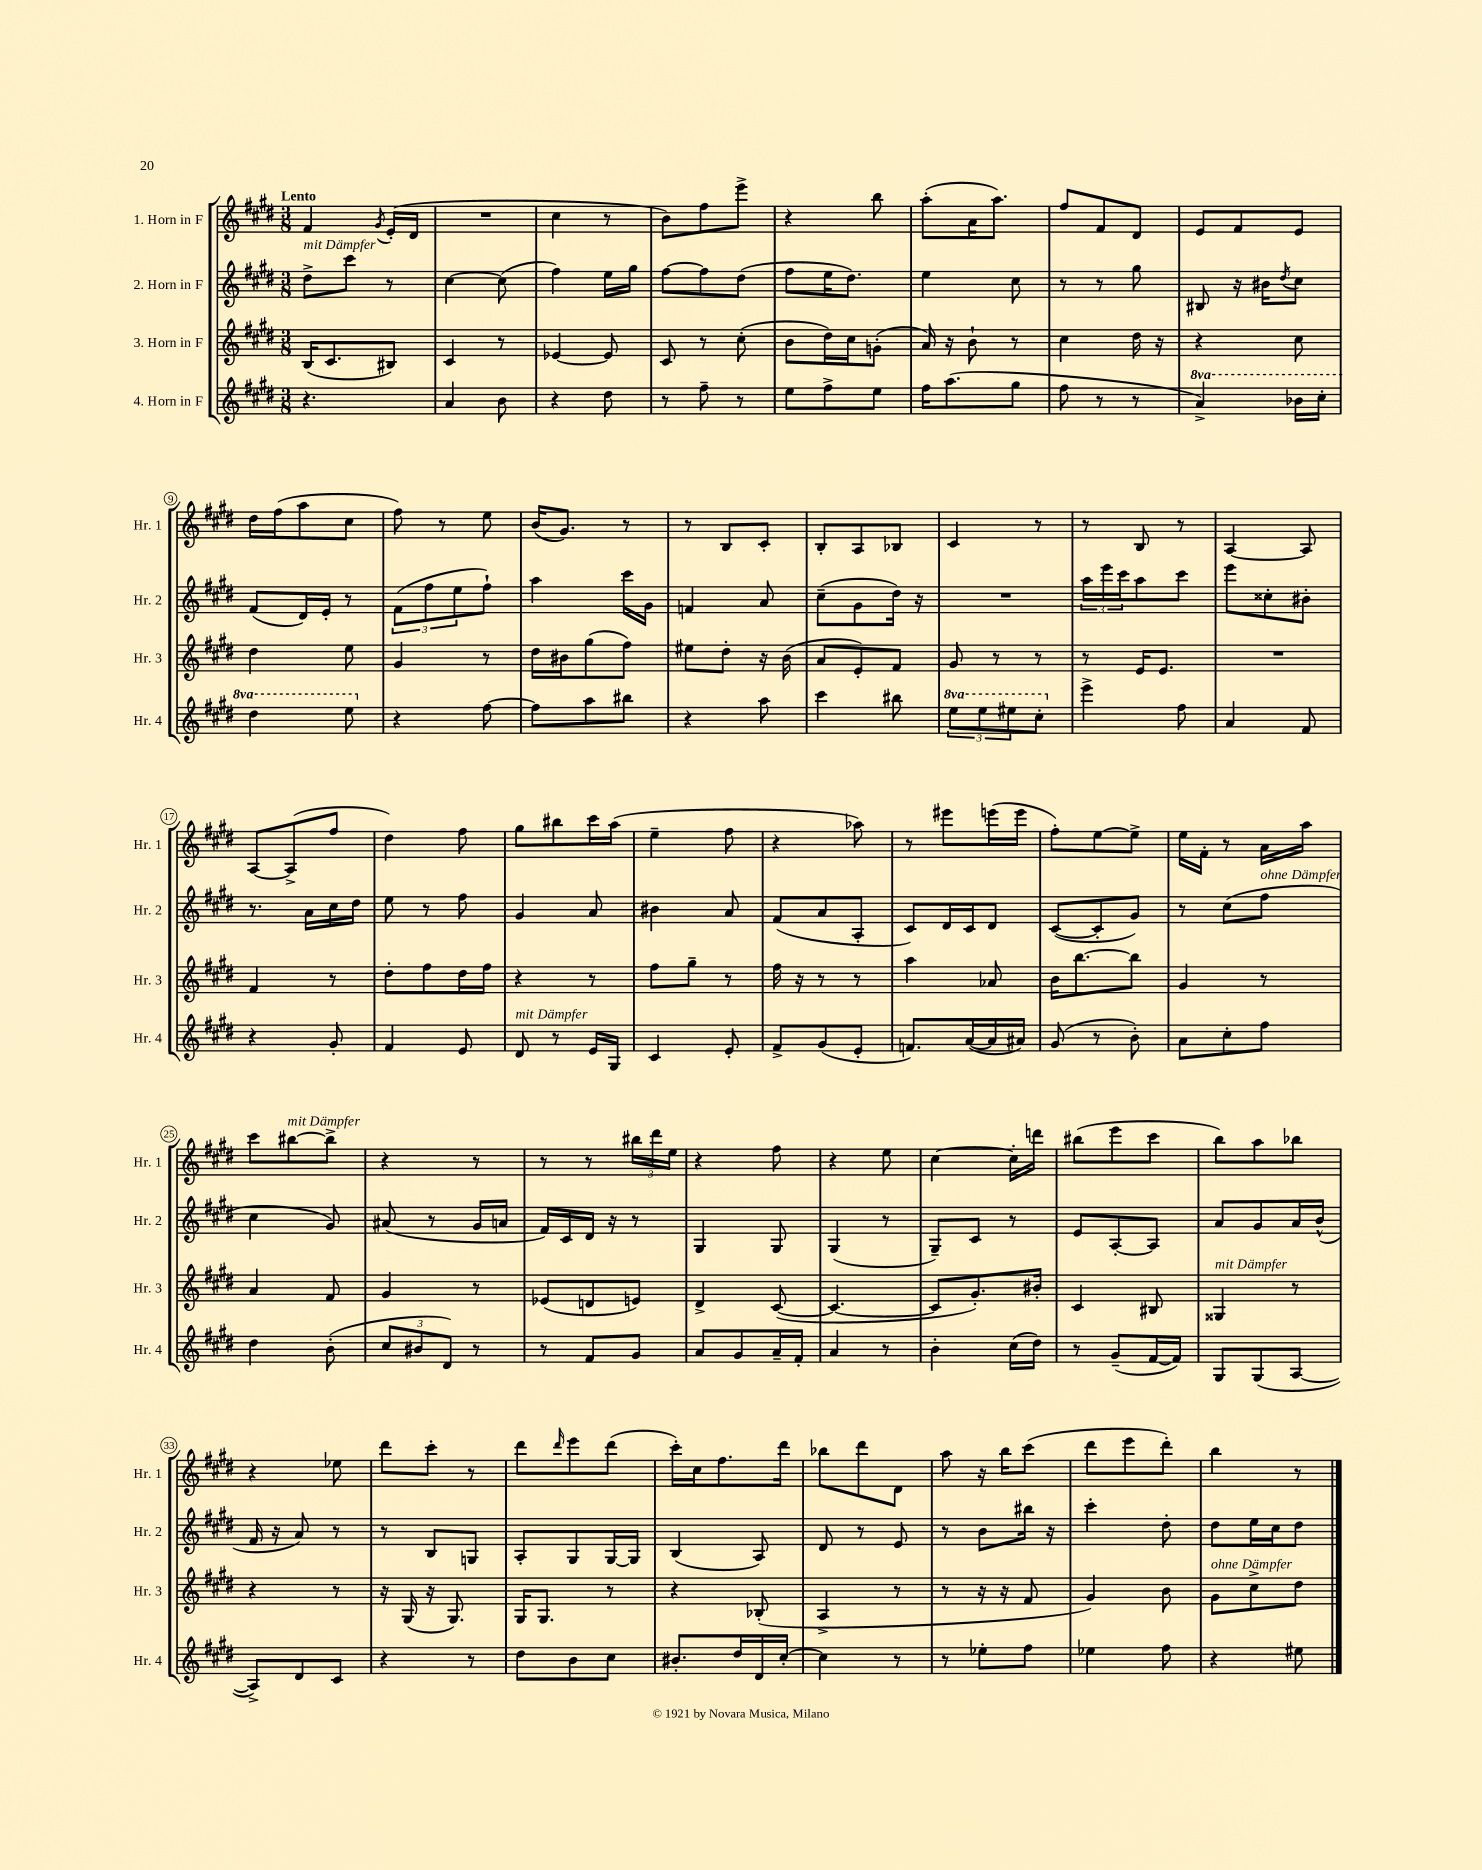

**kern	**kern	**kern	**kern
*staff4	*staff3	*staff2	*staff1
*clefG2	*clefG2	*clefG2	*clefG2
*k[f#c#g#d#]	*k[f#c#g#d#]	*k[f#c#g#d#]	*k[f#c#g#d#]
*M3/8	*M3/8	*M3/8	*M3/8
4.r	(16B	8dd#^	4f#
.	8.c#	.	.
.	.	8ccc#	.
.	.	.	8qg#
.	8B#)	8r	(16e'
.	.	.	16d#
=	=	=	=
4a	4c#	[4cc#	4.r
8b	8r	(8cc#]	.
=	=	=	=
4r	[4e-	4ff#)	4cc#
8dd#	8e-]	16ee	8r
.	.	16gg#	.
=	=	=	=
8r	8c#	[8ff#	8b)
8ff#~	8r	8ff#]	8ff#
8r	(8cc#'	(8dd#	8eee^
=	=	=	=
8ee	8b	8ff#	4r
8ff#^	16dd#)	16ee	.
.	16cc#	8.dd#)	.
8ee	(8g'	.	8bb
=	=	=	=
16ff#	16a)	4ee	(8aa'
(8.aa	16r	.	.
.	8b`	.	16a
.	.	.	8.aa)
8gg#	8r	8cc#	.
=	=	=	=
8ff#	4cc#	8r	8ff#
8r	.	8r	8f#
8r	16dd#	8gg#	8d#
.	16r	.	.
=	=	=	=
4aa^)	4r	8B#	8e
.	.	16r	8f#
.	.	16b#	.
.	.	8qdd#	.
16bb-	8cc#	8cc#	8e
16ccc#'	.	.	.
=	=	=	=
4ddd#	4dd#	(8f#	16dd#
.	.	.	(16ff#
.	.	16d#)	8aa
.	.	16e'	.
8eee	8ee	8r	8cc#
=	=	=	=
4r	4g#	(12f#	8ff#)
.	.	12ff#	.
.	.	.	8r
.	.	12ee	.
[8ff#	8r	8ff#`)	8ee
=	=	=	=
8ff#]	16dd#	4aa	(16b
.	16b#	.	8.g#)
8aa	(8gg#	.	.
8bb#	8ff#)	16ccc#	8r
.	.	16g#	.
=	=	=	=
4r	8ee#	4f	8r
.	8dd#'	.	8B
8aa	16r	8a	8c#'
.	(16b	.	.
=	=	=	=
4ccc#	8a	(8cc#~	8B'
.	8e')	8g#	8A
8bb#	8f#	16dd#)	8B-
.	.	16r	.
=	=	=	=
12eee	8g#	4.r	4c#
12eee	.	.	.
.	8r	.	.
12eee#	.	.	.
8ccc#'	8r	.	8r
=	=	=	=
4eee^	8r	24aa	8r
.	.	24eee	.
.	.	24ccc#	.
.	16e	8aa	8B
.	8.e	.	.
8ff#	.	8ccc#	8r
=	=	=	=
4a	4.r	8eee	[4A
.	.	8cc##'	.
8f#	.	8b#'	8A]
=	=	=	=
4r	4f#	8.r	[8A
.	.	.	(8A^]
.	.	16a	.
8g#'	8r	16cc#	8ff#
.	.	16dd#	.
=	=	=	=
4f#	8dd#'	8ee	4dd#)
.	8ff#	8r	.
8e	16dd#	8ff#	8ff#
.	16ff#	.	.
=	=	=	=
8d#	4r	4g#	8gg#
8r	.	.	8bb#
16e	8r	8a	16ccc#
16G#	.	.	(16aa
=	=	=	=
4c#	8ff#	4b#	4ee~
.	8gg#~	.	.
8e'	8r	8a	8ff#
=	=	=	=
8f#^	16ff#	(8f#	4r
.	16r	.	.
(8g#	8r	8a	.
8e'	8r	8A'	8aa-)
=	=	=	=
8.f)	4aa	8c#)	8r
.	.	16d#	8eee#
([16a	.	16c#	.
16a]	8a-	8d#	(16eee
16a#)	.	.	16eee
=	=	=	=
(8g#	16b	([8c#	8ff#')
.	[8.bb	.	.
8r	.	8c#']	[8ee
8b')	8bb]	8g#)	8ee^]
=	=	=	=
8a	4g#	8r	16ee
.	.	.	16f#'
8cc#'	.	(8cc#	8r
8ff#	8r	8ff#	16a
.	.	.	16aa
=	=	=	=
4dd#	4a	4cc#	8ccc#
.	.	.	[8bb#
(8b'	8f#	8g#)	8bb#^]
=	=	=	=
12cc#	4g#	(8a#	4r
12b#	.	.	.
.	.	8r	.
12d#)	.	.	.
8r	8r	16g#	8r
.	.	16a	.
=	=	=	=
8r	(8e-	16f#)	8r
.	.	16c#	.
8f#	8d	16d#	8r
.	.	16r	.
8g#	8e)	8r	24bb#
.	.	.	24ddd#
.	.	.	24ee
=	=	=	=
8a	4d#^	4G#	4r
8g#	.	.	.
16a~	([8c#	8G#	8ff#
16f#'	.	.	.
=	=	=	=
4a	4.c#_	(4G#	4r
8r	.	8r	8ee
=	=	=	=
4b'	8c#]	8G#~)	[4cc#
.	8.g#')	8c#	.
(16cc#	.	8r	16cc#']
16dd#)	16b#'	.	16ddd
=	=	=	=
8r	4c#	8e	(8bb#
(8g#~	.	[8A'	8eee
[16f#	8B#	8A]	8ccc#
16f#])	.	.	.
=	=	=	=
8G#	4G##	8a	8bb)
(8G#	.	8g#	8aa
[8A	8r	16a	8bb-
.	.	(16b^^	.
=	=	=	=
8A^])	4r	16f#	4r
.	.	16r	.
8d#	.	8a)	.
8c#	8r	8r	8ee-
=	=	=	=
4r	16r	8r	8ddd#
.	(16G#	.	.
.	16r	8B	8ccc#'
.	8.G#)	.	.
8r	.	8G	8r
=	=	=	=
8dd#	16G#	8A'	8ddd#
.	8.G#	.	.
.	.	.	16qqddd#
8b	.	8G#	8eee
8cc#	8r	[16G#	(8ddd#
.	.	16G#]	.
=	=	=	=
8.b#'	4r	(4B	16ccc#')
.	.	.	16cc#
.	.	.	8.ff#
16dd#	.	.	.
16d#	(8B-'	8A)	.
[16cc#'	.	.	16ddd#
=	=	=	=
4cc#]	4A^	8d#	8bb-
.	.	8r	8ddd#
8r	8r	8e	8d#
=	=	=	=
8r	8r	8r	8aa
8ee-'	16r	8b	16r
.	16r	.	16bb
8ff#	8f#	16bb#	(8ccc#
.	.	16r	.
=	=	=	=
4ee-	4g#)	4ccc#'	8ddd#
.	.	.	8eee
8ff#	8b	8dd#'	8ddd#')
=	=	=	=
4r	8g#	8dd#	4bb
.	8cc#^	16ee	.
.	.	16cc#	.
8ee#	8dd#	8dd#	8r
==	==	==	==
*-	*-	*-	*-
